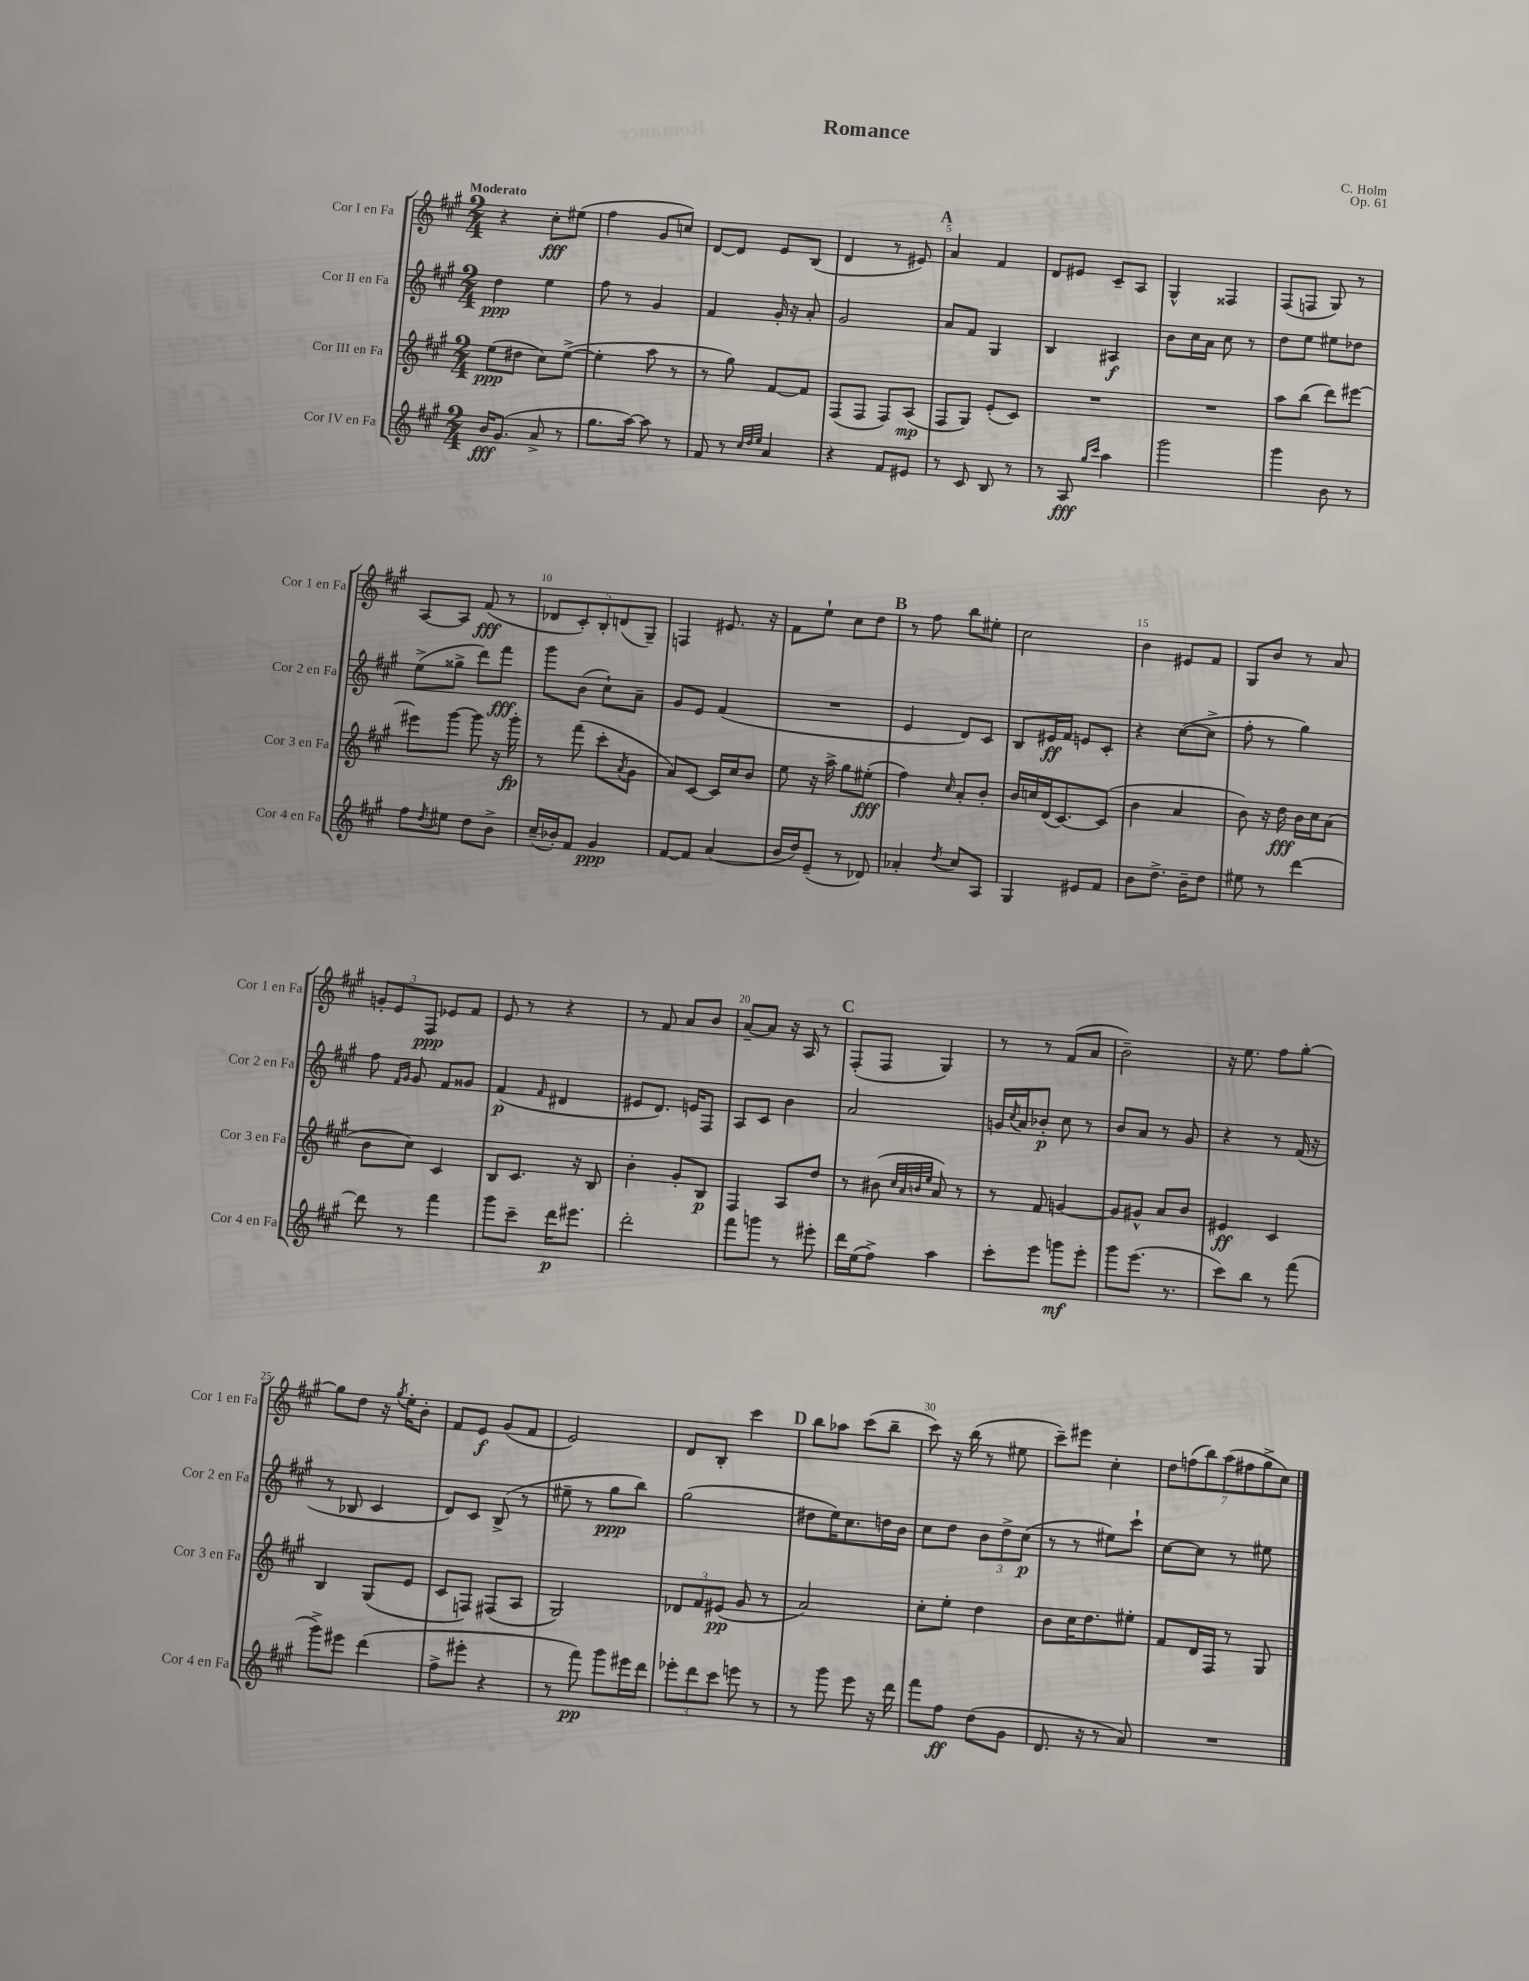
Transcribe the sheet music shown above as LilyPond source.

\header { title = "Romance" composer = "C. Holm" opus = "Op. 61" }
<<
\new StaffGroup <<
\new Staff = "s0" \with { instrumentName = "Cor I en Fa" shortInstrumentName = "Cor 1 en Fa" } {
    \clef treble \key a \major \numericTimeSignature \time 2/4 \tempo "Moderato"
    r4 cis''8-.\fff eis''8( |
    fis''4 gis'8 c''8) |
    d'8~ d'8 e'8 b8( |
    d'4 r8 eis'8) |
    \mark \markup { \bold "A" } a'4 fis'4 |
    d'8 eis'8 cis'8-- a8 |
    gis4-^ fisis4 |
    fis8( f8 gis8) r8 |
    a8~ a8 fis'8\fff( r8 |
    \tuplet 5/4 { des'8 cis'8-.) b8-. d'8( gis8--) } |
    f4 eis'8. r16 |
    fis'8 e''8-! cis''8 d''8 |
    \mark \markup { \bold "B" } r8 fis''8 b''8 eis''8-. |
    cis''2 |
    b'4 eis'8 fis'8 |
    gis8 b'8 r8 a'8 |
    \tuplet 3/2 { g'8-. e'8 fis8\ppp } ees'8 fis'8 |
    e'8 r8 r4 |
    r8 fis'8 a'8 b'8 |
    a'8~-- a'8 r16 a16 r8 |
    \mark \markup { \bold "C" } fis8-.( fis8 gis4) |
    r8 r8 fis'8( a'8 |
    b'2--) |
    r16 e''8. fis''8 gis''8~-. |
    gis''8 d''8 r16 \acciaccatura { gis''8 } e''16-. b'8-. |
    fis'8 e'8\f gis'8( fis'8 |
    e'2) |
    d'8 b8-. cis'''4 |
    \mark \markup { \bold "D" } b''8 aes''8 cis'''8( b''8-- |
    cis'''8) r16 b''16( r8 eis''8 |
    cis'''8--) eis'''8 cis''4-. |
    \tuplet 7/4 { d''8 f''8( b''8) a''8( fis''8 gis''8-> cis''8) } \bar "|." |
}
\new Staff = "s1" \with { instrumentName = "Cor II en Fa" shortInstrumentName = "Cor 2 en Fa" } {
    \clef treble \key a \major \numericTimeSignature \time 2/4
    d''4\ppp e''4 |
    fis''8 r8 gis'4 |
    fis'4 gis'16-. r16 a'8-. |
    gis'2 |
    \mark \markup { \bold "A" } a'8 fis'8 gis4 |
    b4 ais4\f |
    b'8 cis''16 a'16 cis''8 r8 |
    d''8 e''8 eis''8 des''8 |
    e''8->( gisis''8-> d'''8) fis'''8\fff |
    gis'''8 b'8( cis''8-!) a'8-- |
    gis'8 e'8 fis'4( |
    R2 |
    \mark \markup { \bold "B" } e'4 d'8) cis'8 |
    b8 eis'16\ff fis'16 e'8 cis'8-. |
    r4 cis''8~( cis''8-> |
    fis''8-. r8 gis''4) |
    fis''8 \grace { fis'16 gis'16 } gis'8 fis'8 gisis'8 |
    fis'4\p( \grace { fis'16 } dis'4 |
    eis'8 d'8.) e'16 fis8 |
    a8 cis'8 b'4 |
    \mark \markup { \bold "C" } a'2 |
    g'16 \acciaccatura { cis''8 } a'16 bes'8-.\p cis''8 r8 |
    b'8 a'8 r8 gis'8 |
    r4 r8 fis'16( r16 |
    r8 bes8 cis'4 |
    d'8) cis'8 b8->( r8 |
    eis''8-- r8 gis''8\ppp b''8) |
    gis''2( |
    \mark \markup { \bold "D" } dis''8 e''16) cis''8. d''16 b'16 |
    cis''8 d''8 \tuplet 3/2 { b'8 d''8-> cis''8\p( } |
    r8 r8 eis''8) cis'''8-! |
    cis''8~ cis''8 r8 eis''8 \bar "|." |
}
\new Staff = "s2" \with { instrumentName = "Cor III en Fa" shortInstrumentName = "Cor 3 en Fa" } {
    \clef treble \key a \major \numericTimeSignature \time 2/4
    e''8\ppp( dis''8 cis''8) e''8~->( |
    e''4-. a''8 r8 |
    r8 gis''8) fis'8~ fis'8 |
    fis8( fis8 fis8) a8\mp( |
    \mark \markup { \bold "A" } fis8 gis8) e'8-.( cis'8) |
    R2 |
    R2 |
    a''8 b''8( d'''8) eis'''8~ |
    eis'''8 gis'''8~ gis'''8 r16 gis'''16-.\fp |
    r8 fis'''8( cis'''8-. \acciaccatura { a'8 } gis'8 |
    a'8) cis'8~ cis'16 cis''16 b'8 |
    e''8 r16 a''16-> gis''8 eis''8-.\fff( |
    \mark \markup { \bold "B" } fis''4) \grace { cis''16 } a'8-. b'8-. |
    b'16 c''16 d'16( cis'8.~) cis'8( |
    b'4 a'4 |
    b'8) r16 d''16\fff b'16 cis''16 a'8( |
    b'8 cis''8) cis'4 |
    b8 cis'8. r16 b8 |
    b'4-. gis'8-. b8\p |
    fis4 a8 d''8 |
    \mark \markup { \bold "C" } r8 bis'8( \grace { cis''32 a'32 b'32 e''32 } a'8) r8 |
    r8 fis'8 g'4~ |
    g'8 gis'8-^ a'8 b'8 |
    eis'4\ff cis'4 |
    b4 gis8( e'8 |
    cis'8 f8) fis8( a8 |
    gis2) |
    \tuplet 3/2 { des'8 fis'8 eis'8\pp( } gis'8 r8 |
    \mark \markup { \bold "D" } a'2) |
    cis''8-. e''8-. d''4 |
    b'8 cis''16 d''8. eis''8-. |
    fis'8 d'16 fis16 r8 gis8 \bar "|." |
}
\new Staff = "s3" \with { instrumentName = "Cor IV en Fa" shortInstrumentName = "Cor 4 en Fa" } {
    \clef treble \key a \major \numericTimeSignature \time 2/4
    b'16\fff gis'8.( a'8-> r8 |
    gis''8. a''16~) a''8 r8 |
    fis'8 r8 \grace { cis''32 d''32 e''32 } a'4 |
    r4 fis'8 eis'8 |
    \mark \markup { \bold "A" } r8 cis'8 b8 r8 |
    r8 a8\fff \grace { gis''16 cis'''16 } a''4 |
    gis'''2 |
    gis'''4 b'8 r8 |
    fis''8 \acciaccatura { d''8 } eis''8 d''8 b'8-> |
    cis''16--( bes'16-.) fis'8 gis'4\ppp |
    fis'8~ fis'8 a'4( |
    b'16 d''16) e'8--( r8 des'8) |
    \mark \markup { \bold "B" } aes'4-. \acciaccatura { d''8 } cis''8 a8 |
    gis4 eis'8 fis'8 |
    b'8 d''8.-> b'16-- d''8 |
    eis''8 r8 d'''4~ |
    d'''8 r8 fis'''4 |
    gis'''8 cis'''8-- d'''16\p eis'''8. |
    d'''2-. |
    fis'''8 g'''8 r8 eis'''8-. |
    \mark \markup { \bold "C" } d'''16 e''16( fis''8->) a''4 |
    cis'''8-. e'''8 g'''8\mf e'''8-. |
    gis'''8 e'''8.( r8. |
    cis'''8) b''8 r8 fis'''8( |
    gis'''8->) eis'''8 d'''4( |
    fis''8-> eis'''8-. r4 |
    r8 fis'''8\pp) gis'''8 eis'''16 d'''16 |
    \tuplet 3/2 { ees'''8-. d'''8 cis'''8 } e'''8 r8 |
    \mark \markup { \bold "D" } r8 gis'''8 e'''8 r16 d'''16 |
    fis'''8 fis''8\ff d''8( gis'8 |
    d'8. r16 r8 a'8) |
    R2 \bar "|." |
}
>>
>>
\layout { \context { \Score \override BarNumber.break-visibility = ##(#f #t #t) barNumberVisibility = #(every-nth-bar-number-visible 5) } }
